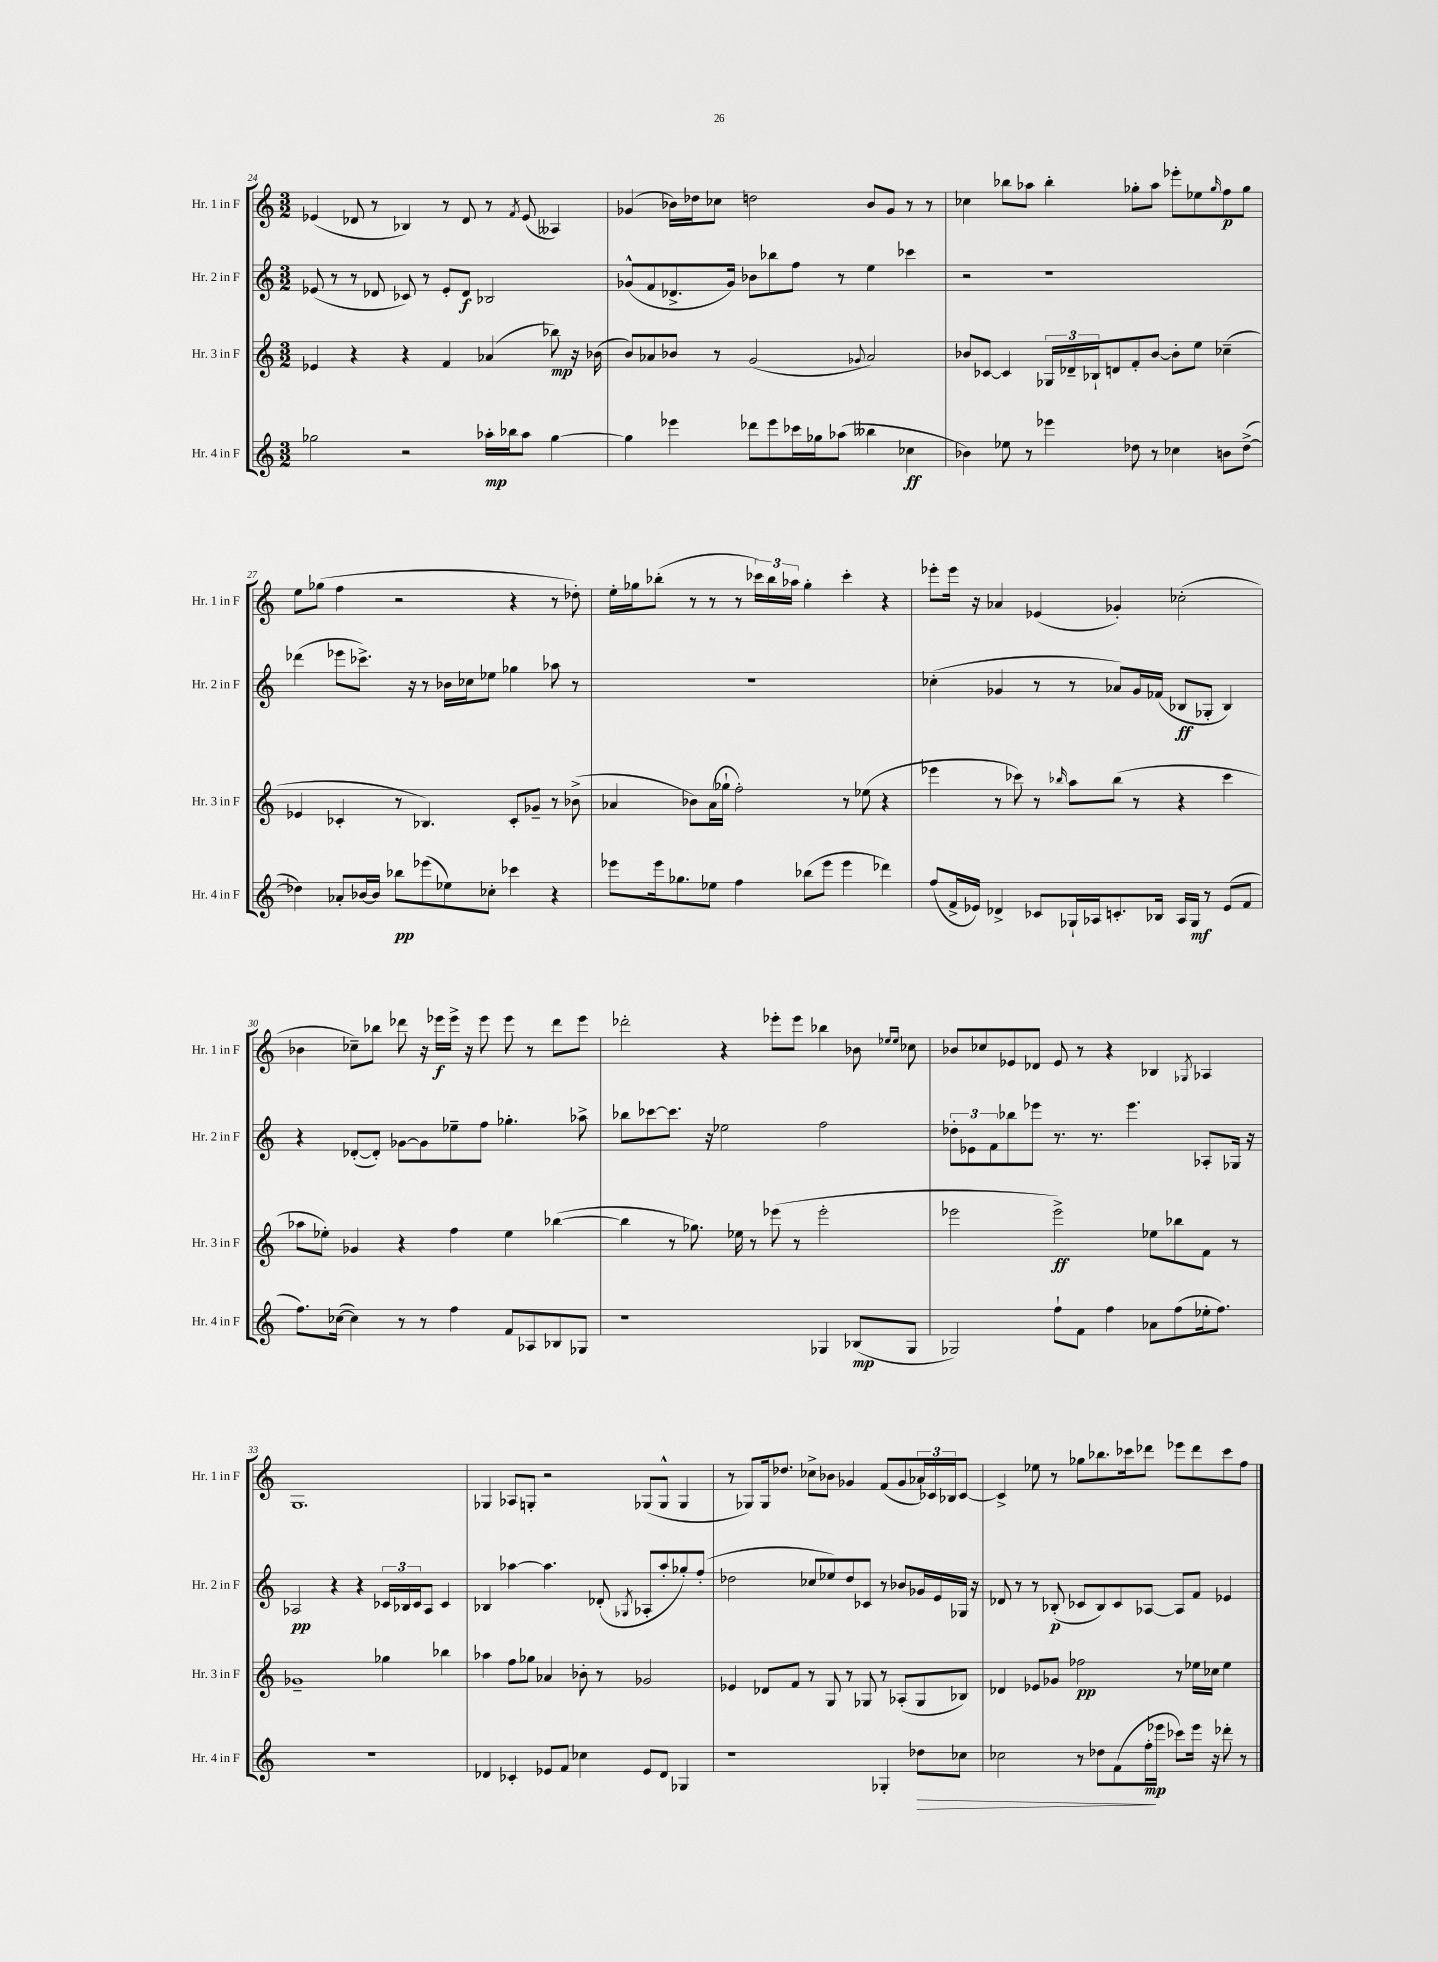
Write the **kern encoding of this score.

**kern	**kern	**kern	**kern
*staff4	*staff3	*staff2	*staff1
*clefG2	*clefG2	*clefG2	*clefG2
*k[]	*k[]	*k[]	*k[]
*M3/2	*M3/2	*M3/2	*M3/2
2gg-	4e-	(8e-	(4e-
.	.	8r	.
.	4r	8r	8d-
.	.	8d-	8r
2r	4r	8c-)	4B-)
.	.	8r	.
.	4f	8e-'	8r
.	.	8d-	8d-
16aa-'	(4a-	2B-	8r
16bb-	.	.	.
.	.	.	8qf
8aa-	.	.	(8e-
[4gg-	8bb-)	.	4A--)
.	16r	.	.
.	(16b-	.	.
=	=	=	=
4gg-]	8b)	(8g-^^	(4g-
.	8a-	8f	.
4eee-	8b-	8.d-^	16b-)
.	.	.	16dd-
.	8r	.	8cc-
.	.	16g-)	.
8ddd-	(2g	8b-	2dd
8eee-	.	8bb-	.
16ccc-	.	8ff	.
16gg-	.	.	.
(8aa-	.	8r	.
.	8qqg-	.	.
4bb--	2a-)	4ee	8b-
.	.	.	8g-
4cc-	.	4ccc-	8r
.	.	.	8r
=	=	=	=
4b-)	8b-	2r	4cc-
.	[8c-	.	.
8ee-	4c-]	.	8bb-
8r	.	.	8aa-
4eee-	24G-	1r	4bb-'
.	24d-~	.	.
.	24B-`	.	.
.	8d	.	.
8dd-	8f'	.	8gg-'
8r	[8b-	.	8aa-
4cc-	8b-']	.	8eee-'
.	8ee	.	8ee-
.	.	.	16qqgg-
8b	(4cc-~	.	8ff
([8dd-^	.	.	8gg-
=	=	=	=
4dd-])	4e-	(4ddd-	8ee
.	.	.	(8gg-
8a-'	4c-'	8eee-	4ff
[16b-	.	8.ccc-^)	.
16b-]	.	.	.
8bb-	8r	.	2r
.	.	16r	.
(8eee-	4.B-)	8r	.
8ee-)	.	16b-	.
.	.	16cc-	.
8cc-'	.	8ee-	.
4ccc-	8c-'	4gg-	4r
.	8g-~	.	.
4r	8r	8aa-	8r
.	(8b-^	8r	8dd-')
=	=	=	=
8eee-	4a-	1.r	16ee'
.	.	.	16gg-
16eee-	.	.	(8bb-'
8.gg-	.	.	.
.	8b-)	.	8r
8ee-	(16a-	.	8r
.	16gg-`	.	.
4ff	2ff')	.	8r
.	.	.	24ccc-)
.	.	.	24bb-
.	.	.	24aa-
(8bb-	.	.	4gg-'
8eee-	.	.	.
4eee-	8r	.	4ccc-'
.	(8ee-	.	.
4ddd-)	4r	.	4r
=	=	=	=
(8ff	4eee-	(4cc-'	8eee-'
16f^	.	.	16eee-
16e-)	.	.	16r
4d-^	8r	4g-	4a-
.	8ccc-)	.	.
8c-	8r	8r	(4e-
.	16qqbb-	.	.
16G-`	8aa	8r	.
16A-	.	.	.
8.c'	(8bb-	8a-)	4g-')
.	8r	16g-	.
16B-	.	(16f-	.
16A-	4r	8B-	(2cc-'
16G-	.	.	.
8r	.	8G-'	.
(8e-	4ccc-	4B-)	.
8f	.	.	.
=	=	=	=
8.ff)	8aa-	4r	4b-
.	8ee-')	.	.
([16cc-	.	.	.
4cc-])	4g-	([8d-'	8cc-~)
.	.	8d-'])	8bb-
8r	4r	[8g-	8ddd-
8r	.	8g-]	16r
.	.	.	16eee-
4ff	4ff	8ee-~	16eee-^
.	.	.	16r
.	.	8ff	8eee-
8f	4ee-	4.gg-'	8eee-
8A-	.	.	8r
8B-	([4bb-	.	8ddd-
8G-	.	8aa-^	8eee-
=	=	=	=
1r	4bb-]	8bb-	2ddd-'
.	.	[8ccc-	.
.	8r	8.ccc-]	.
.	8.gg-)	.	.
.	.	16r	.
.	.	2ee-	4r
.	16ee-	.	.
.	8r	.	.
.	(8eee-	.	8eee-'
.	8r	.	8eee-
4G-	2eee-'	2ff	4bb-
(8B-	.	.	8b-
.	.	.	16qqee-
.	.	.	16qqee-
8G-	.	.	8cc-
=	=	=	=
2G-)	2eee-	12dd-'	8b-
.	.	12e-	.
.	.	.	8cc-
.	.	12f	.
.	.	8bb-	8e-
.	.	8eee-	8d-
8ff`	2eee-^)	8.r	8e-
8f	.	.	8r
.	.	8.r	.
4ff	.	.	4r
.	.	4.eee-	.
8a-	8ee-	.	4B-
(8ff	8bb-	.	.
.	.	.	8qG-
16ee-'	8f	8A-'	4A-
8.ff)	.	.	.
.	8r	16G-	.
.	.	16r	.
=	=	=	=
1.r	1g-~	2A-	1.G
.	.	4r	.
.	.	4r	.
.	4gg-	24c-	.
.	.	24B-	.
.	.	24c-	.
.	.	8A-	.
.	4bb-	4c-	.
=	=	=	=
4d-	4aa-	4B-	4G-
4c-'	8ff	[4aa-	8A-
.	8gg-	.	8G'
8e-	4a-	4.aa-]	2r
8f	.	.	.
4cc-	8b-'	.	.
.	8r	(8d-'	.
.	.	8qG-	.
8e-	2g-	8A-'	(8G-
8d-	.	8aa-'	8G-^^
4G-	.	8gg-')	4G-
.	.	(8ff'	.
=	=	=	=
1r	4e-	2dd-	8r
.	.	.	8G-)
.	8d-	.	16G-
.	.	.	8.dd-
.	8f	.	.
.	8r	8cc-	8cc-^
.	8G	8ee-)	8b-
.	8r	8dd-	4g-
.	8G-	8c-	.
4G-'	8r	8r	(8f
.	(8A-'	8b-	8g-
8dd-	8G-	16g-	24a-)
.	.	.	24c-
.	.	16e	.
.	.	.	24B-
8cc-	8B-)	16G-	[8c-
.	.	16r	.
=	=	=	=
2cc-	4d-	8d-	4c-^]
.	.	8r	.
.	8e-	8r	8ee-
.	8g-	(8B-'	8r
8r	2ff-	8c-	8gg-
8dd-	.	8B-)	8.bb-
(8f	.	8c-	.
.	.	.	16ccc-
16ff'	.	[8A-	8ddd-
16eee-	.	.	.
8ccc-)	8r	8A-]	8eee-
16eee-	16ee-	8f	8ddd-
16r	16cc-	.	.
8ddd-'	4ee-	4e-	8ccc-
8r	.	.	8ff
==	==	==	==
*-	*-	*-	*-
